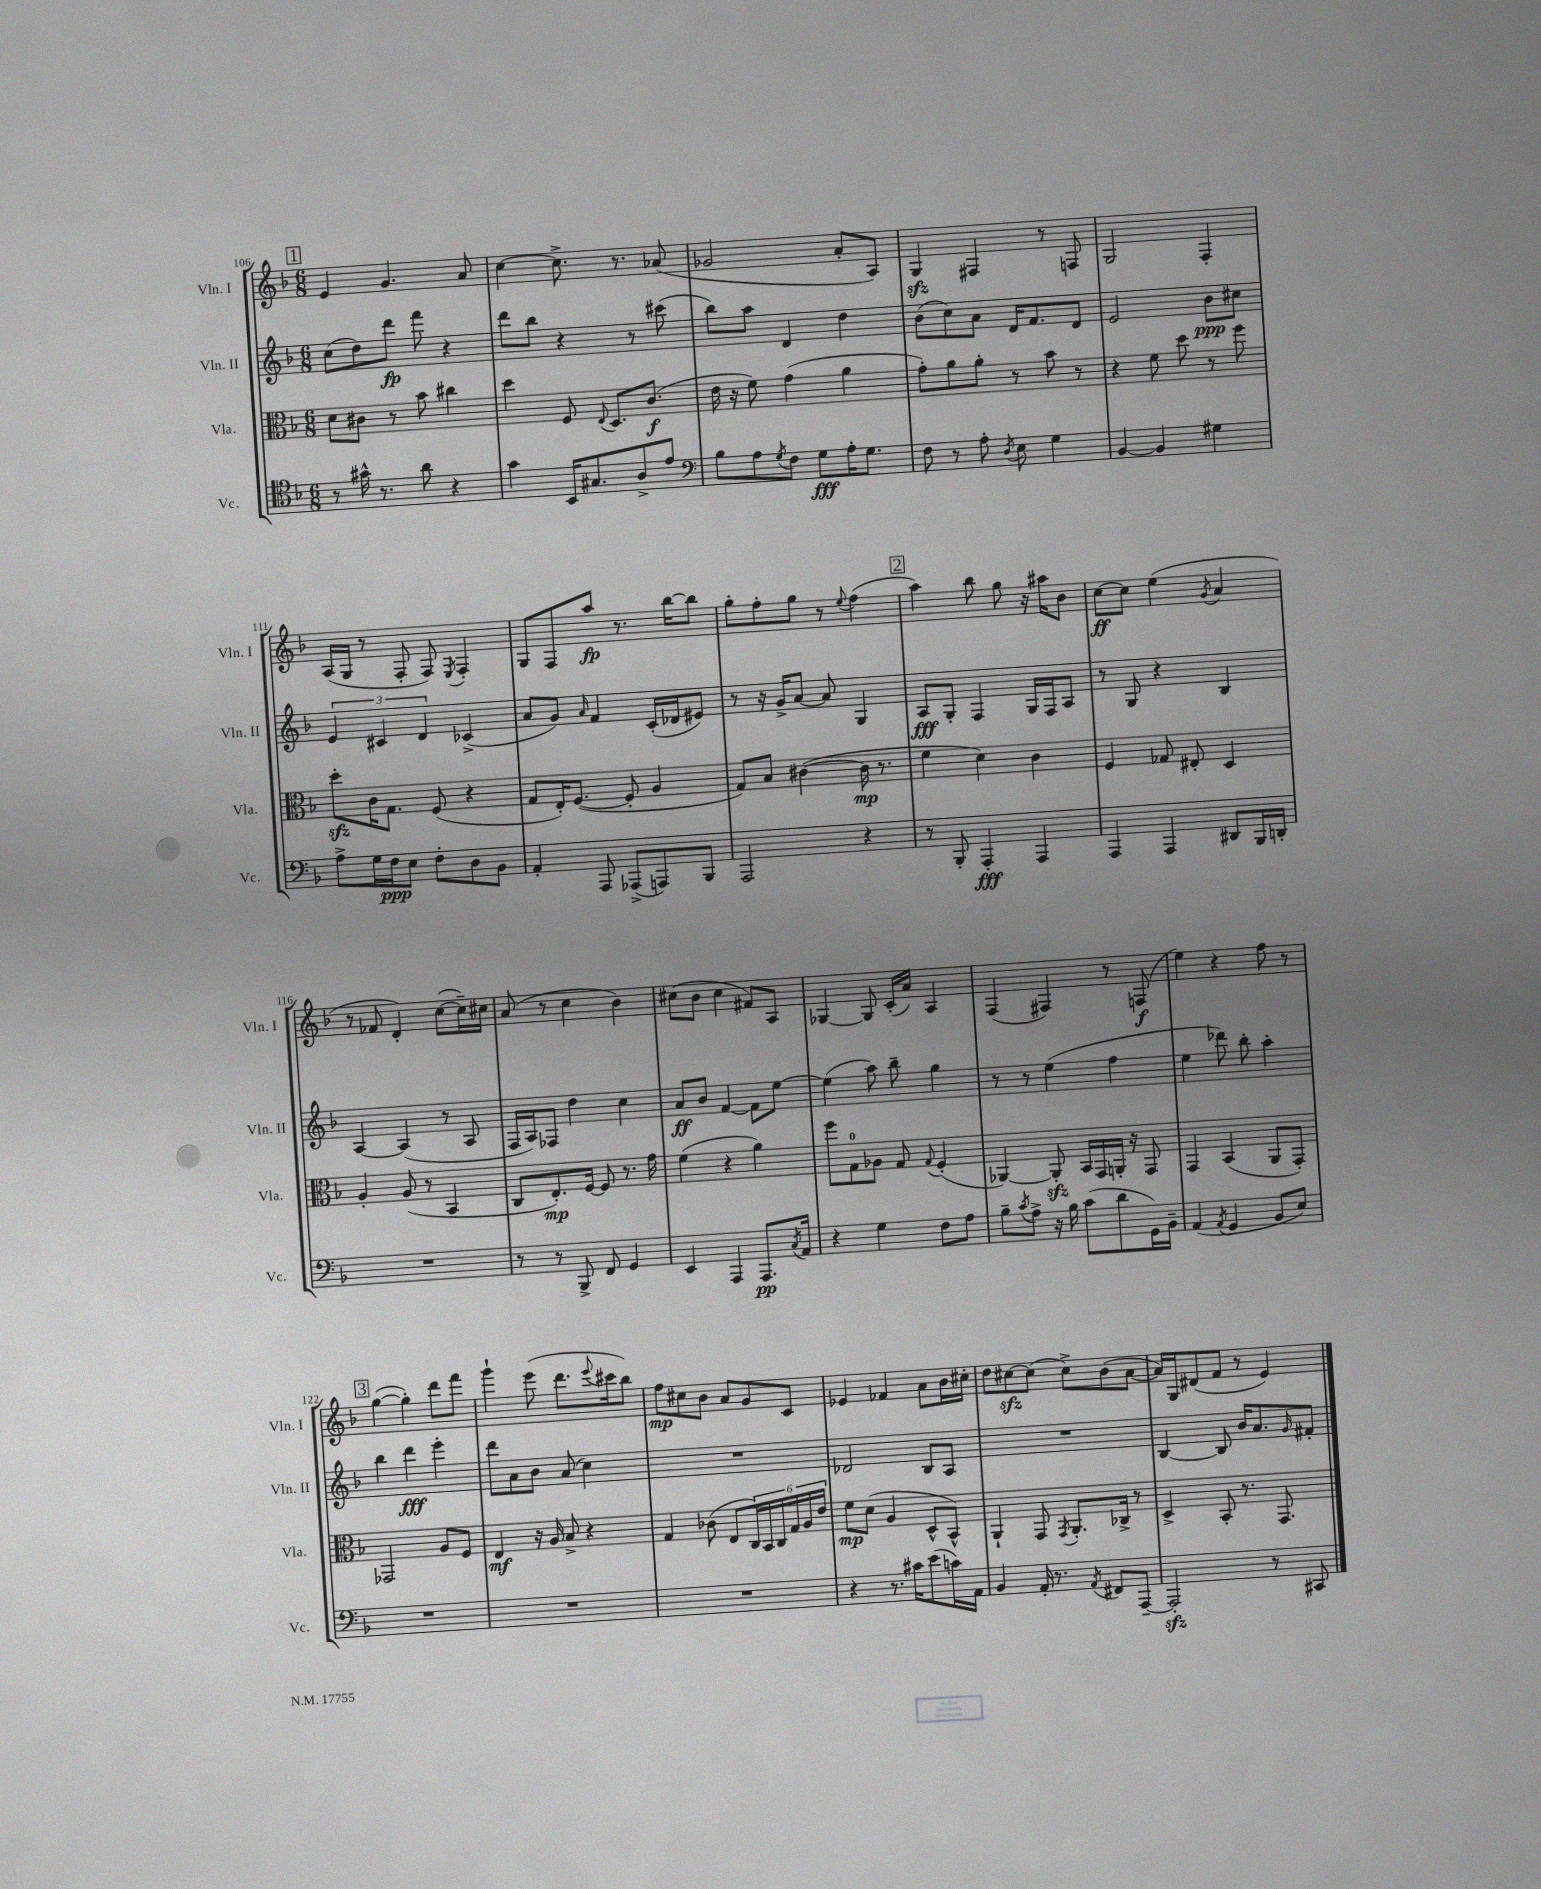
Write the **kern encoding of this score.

**kern	**dynam	**kern	**dynam	**kern	**dynam	**kern	**dynam
*part4	*part4	*part3	*part3	*part2	*part2	*part1	*part1
*staff4	*staff4	*staff3	*staff3	*staff2	*staff2	*staff1	*staff1
*I"Vc.	*	*I"Vla.	*	*I"Vln. II	*	*I"Vln. I	*
*I'Vc.	*	*I'Vla.	*	*I'Vln. II	*	*I'Vln. I	*
*clefC4	*	*clefC3	*	*clefG2	*	*clefG2	*
*k[b-]	*	*k[b-]	*	*k[b-]	*	*k[b-]	*
*M6/8	*	*M6/8	*	*M6/8	*	*M6/8	*
!!LO:REH:place=s1:t=1
=106	=106	=106	=106	=106	=106	=106	=106
8r	.	8d\L	.	(8cc\L	.	4e/	.
16g#X^^\	.	8c#X\J	.	8dd\)	.	.	.
8.r	.	.	.	.	.	.	.
.	.	8r	.	8ddd\J	fp	4.g/	.
8a\	.	8b-\	.	8fff\	.	.	.
4r	.	4cc#X\	.	4r	.	.	.
.	.	.	.	.	.	8a/	.
=107	=107	=107	=107	=107	=107	=107	=107
4g\	.	4dd\	.	8ddd\L	.	[4cc\	.
.	.	.	.	8bb-\J	.	.	.
16BB-/KL	.	8F/	.	4r	.	8.cc^\]	.
8.G#X/	.	.	.	.	.	.	.
.	.	8qqE/	.	.	.	.	.
.	.	8.D/L	.	.	.	.	.
.	.	.	.	.	.	8.r	.
8A^/	.	.	.	8r	.	.	.
.	.	(8.c/J	f	.	.	.	.
8e/J	.	.	.	(8ccc#X\	.	(8a-X/	.
=108	=108	=108	=108	=108	=108	=108	=108
*clefF4	*	*	*	*	*	*	*
8B-\L	.	16e\	.	8bb-\L)	.	2g-X/	.
.	.	16r	.	.	.	.	.
8A\	.	8f\)	.	8aa\J	.	.	.
8qG/	.	.	.	.	.	.	.
8F\J	.	(4g\	.	4d/	.	.	.
8G\L	fff	.	.	.	.	.	.
16A'\K	.	4a\	.	4dd\	.	8a'/L	.
8.G\J	.	.	.	.	.	.	.
.	.	.	.	.	.	8A/J)	.
=109	=109	=109	=109	=109	=109	=109	=109
8F\	.	8g'\L)	.	(8b-\L	.	4Gzz/	.
8r	.	8a\	.	8cc\)	.	.	.
8A'\	.	8a'\J	.	8a\J	.	4F#X/	.
8qD/	.	.	.	.	.	.	.
8E\	.	8r	.	16d/KL	.	.	.
.	.	.	.	8.f/	.	.	.
4G\	.	8b-\	.	.	.	8r	.
.	.	8r	.	8d/J	.	8Fn/	.
=110	=110	=110	=110	=110	=110	=110	=110
[4BB-/	.	4r	.	2e/	.	2G/	.
4BB-/]	.	8f\	.	.	.	.	.
.	.	8dd\	.	.	.	.	.
4G#X\	.	8r	.	8b-\L	ppp	4F'/	.
.	.	8ff\	.	8cc#X\J	.	.	.
!!LO:LB:g=z
=111	=111	=111	=111	=111	=111	=111	=111
8A^\L	.	8ddzz'\L	.	6e/	.	(16A/LL	.
.	.	.	.	.	.	16G/JJ	.
16G\L	.	16c\K	.	.	.	8r	.
.	.	.	.	6c#X/	.	.	.
16F\J	ppp	8.G\J	.	.	.	.	.
8E\J	.	.	.	.	.	8F'/	.
.	.	.	.	6d/	.	.	.
8F'\L	.	(8F/	.	.	.	8F/)	.
.	.	.	.	.	.	8qE/	.
8D\	.	4r	.	(4c-X^/	.	4F'/	.
8BB-\J	.	.	.	.	.	.	.
=112	=112	=112	=112	=112	=112	=112	=112
4AA'/	.	8G/L	.	8a/L	.	8G/L	.
.	.	16E'/K)	.	8g/J)	.	8F/	.
.	.	([8.F/J	.	.	.	.	.
.	.	.	.	16qqa/	.	.	.
8AAA/	.	.	.	4f/	.	8aa/J	fp
(8AAA-X^/L	.	8F'/]	.	.	.	8.r	.
8AAAn/)	.	4A/	.	(16c'/LL	.	.	.
.	.	.	.	16d-X/J	.	[16bb-\KL	.
8BBB-/J	.	.	.	8e#X/J)	.	8bb-\J]	.
=113	=113	=113	=113	=113	=113	=113	=113
2AAA/	.	8G/L)	.	8r	.	8gg'\L	.
.	.	8B-/J	.	16r	.	8ff'\	.
.	.	.	.	16g^/KL	.	.	.
.	.	([4c#X\	.	[8a/J	.	8gg\J	.
.	.	.	.	8a/]	.	8r	.
.	.	.	.	.	.	8qqee/	.
4r	.	16c#\]	mp	4G/	.	(4ff\	.
.	.	8.r	.	.	.	.	.
!!LO:REH:place=s1:t=2
=114	=114	=114	=114	=114	=114	=114	=114
8r	.	4f\	.	8A/L	fff	4aa\)	.
8BBB-'/	.	.	.	8G'/J	.	.	.
4AAA'/	fff	4d\)	.	4F/	.	8bb-\	.
.	.	.	.	.	.	8gg\	.
4AAA/	.	4c\	.	16G/LL	.	16r	.
.	.	.	.	16F/J	.	16aa#X\KL	.
.	.	.	.	8A/J	.	8b-\J	.
=115	=115	=115	=115	=115	=115	=115	=115
4AAA/	.	4F/	.	8r	.	[8cc\L	ff
.	.	.	.	8G/	.	8cc\J]	.
4AAA/	.	8G-X/	.	4r	.	(4ee\	.
.	.	8E#X'/	.	.	.	.	.
.	.	.	.	.	.	8qg/	.
8DD#X/L	.	4D/	.	4B-/	.	4a/	.
16BBB-/L	.	.	.	.	.	.	.
16DDn'/JJ	.	.	.	.	.	.	.
!!LO:LB:g=z
=116	=116	=116	=116	=116	=116	=116	=116
2.r	.	4A'/	.	[4A/	.	8r	.
.	.	.	.	.	.	8f-X/	.
.	.	(8A/	.	(4A/]	.	4d'/)	.
.	.	8r	.	.	.	.	.
.	.	4BB-/	.	8r	.	([8cc\L	.
.	.	.	.	8A/	.	16cc~\L])	.
.	.	.	.	.	.	16cc#X\JJ	.
=117	=117	=117	=117	=117	=117	=117	=117
8r	.	8C/L	.	16F/LL	.	(8a/	.
.	.	.	.	16A/J)	.	.	.
8r	.	8.E'/)	mp	8F-X/J	.	8r	.
8BBB-^/	.	.	.	4dd\	.	4cc\	.
.	.	[16F/Jk	.	.	.	.	.
8FF/	.	8F/]	.	.	.	.	.
4GG/	.	8.r	.	4cc\	.	4b-\)	.
.	.	16g\	.	.	.	.	.
=118	=118	=118	=118	=118	=118	=118	=118
4EE/	.	(4f\	.	8a/L	ff	(8cc#X\L	.
.	.	.	.	8b-/J	.	8b-\J	.
4AAA/	.	4r	.	[4f/	.	4cc#\	.
8.AAA/L	pp	4a\)	.	8f\L]	.	8f#X/L)	.
.	.	.	.	[8ee\J	.	8A/J	.
8qC/	.	.	.	.	.	.	.
16AA/Jk	.	.	.	.	.	.	.
=119	=119	=119	=119	=119	=119	=119	=119
4r	.	8ff\L	.	(4ee\]	.	[4G-X/	.
.	.	8G\	.	.	.	.	.
4G\	.	8A-X\J	.	8aa\)	.	8G-/]	.
.	.	8G/	.	8bb-~\	.	(16c'/LL	.
.	.	.	.	.	.	16a/JJ)	.
.	.	8qqG/	.	.	.	.	.
8F\L	.	(4F'/	.	4gg\	.	4A/	.
8A\J	.	.	.	.	.	.	.
=120	=120	=120	=120	=120	=120	=120	=120
8B-~\L	.	[4AA-X/)	.	8r	.	(4F/	.
8qc/	.	.	.	.	.	.	.
8A^\J	.	.	.	8r	.	.	.
16r	.	8AA-zz'/]	.	(4ee\	.	4F#X/)	.
16B-\	.	.	.	.	.	.	.
(8c\L	.	16BB-/LL	.	.	.	.	.
.	.	16GG/	.	.	.	.	.
8d\	.	16AAn'/JJ	.	4ff\	.	8r	.
.	.	16r	.	.	.	.	.
16GG\L)	.	8GG/	.	.	.	(8Fn/	f
16BB-~\JJ	.	.	.	.	.	.	.
=121	=121	=121	=121	=121	=121	=121	=121
(4AA/	.	4GG/	.	4ee\	.	4ee\)	.
8qAA/	.	.	.	.	.	.	.
4GG/	.	(4BB-/	.	8ddd-X\)	.	4r	.
.	.	.	.	8bb-'\	.	.	.
8BB-/L	.	8AA/L	.	4aa'\	.	8ff\	.
8E/J)	.	8GG'/J)	.	.	.	8r	.
!!LO:LB:g=z
!!LO:REH:place=s1:t=3
=122	=122	=122	=122	=122	=122	=122	=122
2.r	.	2GG-X/	.	4bb-\	.	([4gg\	.
.	.	.	.	4ddd\	fff	4gg'\])	.
.	.	8A/L	.	4eee'\	.	8ddd\L	.
.	.	8F/J	.	.	.	8fff\J	.
=123	=123	=123	=123	=123	=123	=123	=123
2.r	.	4E/	mf	8ddd\L	.	4ggg`\	.
.	.	.	.	8a\	.	.	.
.	.	16r	.	8b-\J	.	(8eee\	.
.	.	16A/	.	.	.	.	.
.	.	8B-^/	.	(8a/	.	8.ddd\L	.
.	.	4r	.	4cc\)	.	.	.
.	.	.	.	.	.	8qqeee/	.
.	.	.	.	.	.	16ccc#X\k	.
.	.	.	.	.	.	8bb-\J)	.
=124	=124	=124	=124	=124	=124	=124	=124
2.r	.	4G/	.	2.r	.	8ff\L	mp
.	.	.	.	.	.	8cc#X\	.
.	.	(8c-X\	.	.	.	8b-\J	.
.	.	8E/L	.	.	.	8a/L	.
.	.	24C/L)	.	.	.	8g/	.
.	.	24BB-/	.	.	.	.	.
.	.	24C/	.	.	.	.	.
.	.	24G/	.	.	.	8c/J	.
.	.	24A/	.	.	.	.	.
.	.	24e/JJ	.	.	.	.	.
=125	=125	=125	=125	=125	=125	=125	=125
4r	.	8f\L	mp	2d-X/	.	4e-X/	.
.	.	(8d\J	.	.	.	.	.
8.r	.	4A/	.	.	.	4f-X/	.
16c#X\KL	.	.	.	.	.	.	.
(8e\	.	8D^^/L	.	8B-/L	.	8a\L	.
16cn\L)	.	8BB-^^/J)	.	8A/J	.	16b-\L	.
16AA\JJ	.	.	.	.	.	16cc#X'\JJ	.
=126	=126	=126	=126	=126	=126	=126	=126
4BB-/	.	4AA`/	.	2.r	.	8dd\L	.
.	.	.	.	.	.	[8cc#Xzz\	.
16AA'/	.	8GG/	.	.	.	(8cc#\J]	.
8.r	.	.	.	.	.	.	.
.	.	8qGG/	.	.	.	.	.
.	.	8.AA'/L	.	.	.	8cc#^\L)	.
8qAA/	.	.	.	.	.	.	.
8FF#X/L	.	.	.	.	.	(8b-\	.
.	.	16C-X^/Jk	.	.	.	.	.
[8AAA~/J	.	8r	.	.	.	[8a\J	.
=127	=127	=127	=127	=127	=127	=127	=127
2AAAzz'/]	.	4D^/	.	[4B-/	.	16a/LL])	.
.	.	.	.	.	.	16G/J	.
.	.	.	.	.	.	(8d#X/	.
.	.	8BB-'/	.	8B-/]	.	8f/J	.
.	.	8.r	.	16b-/KL	.	8r	.
.	.	.	.	8.a/	.	.	.
8r	.	.	.	.	.	4e/)	.
.	.	8.GG/	.	.	.	.	.
.	.	.	.	16qqg/	.	.	.
8CC#X/	.	.	.	8f#X'/J	.	.	.
==	==	==	==	==	==	==	==
*-	*-	*-	*-	*-	*-	*-	*-
